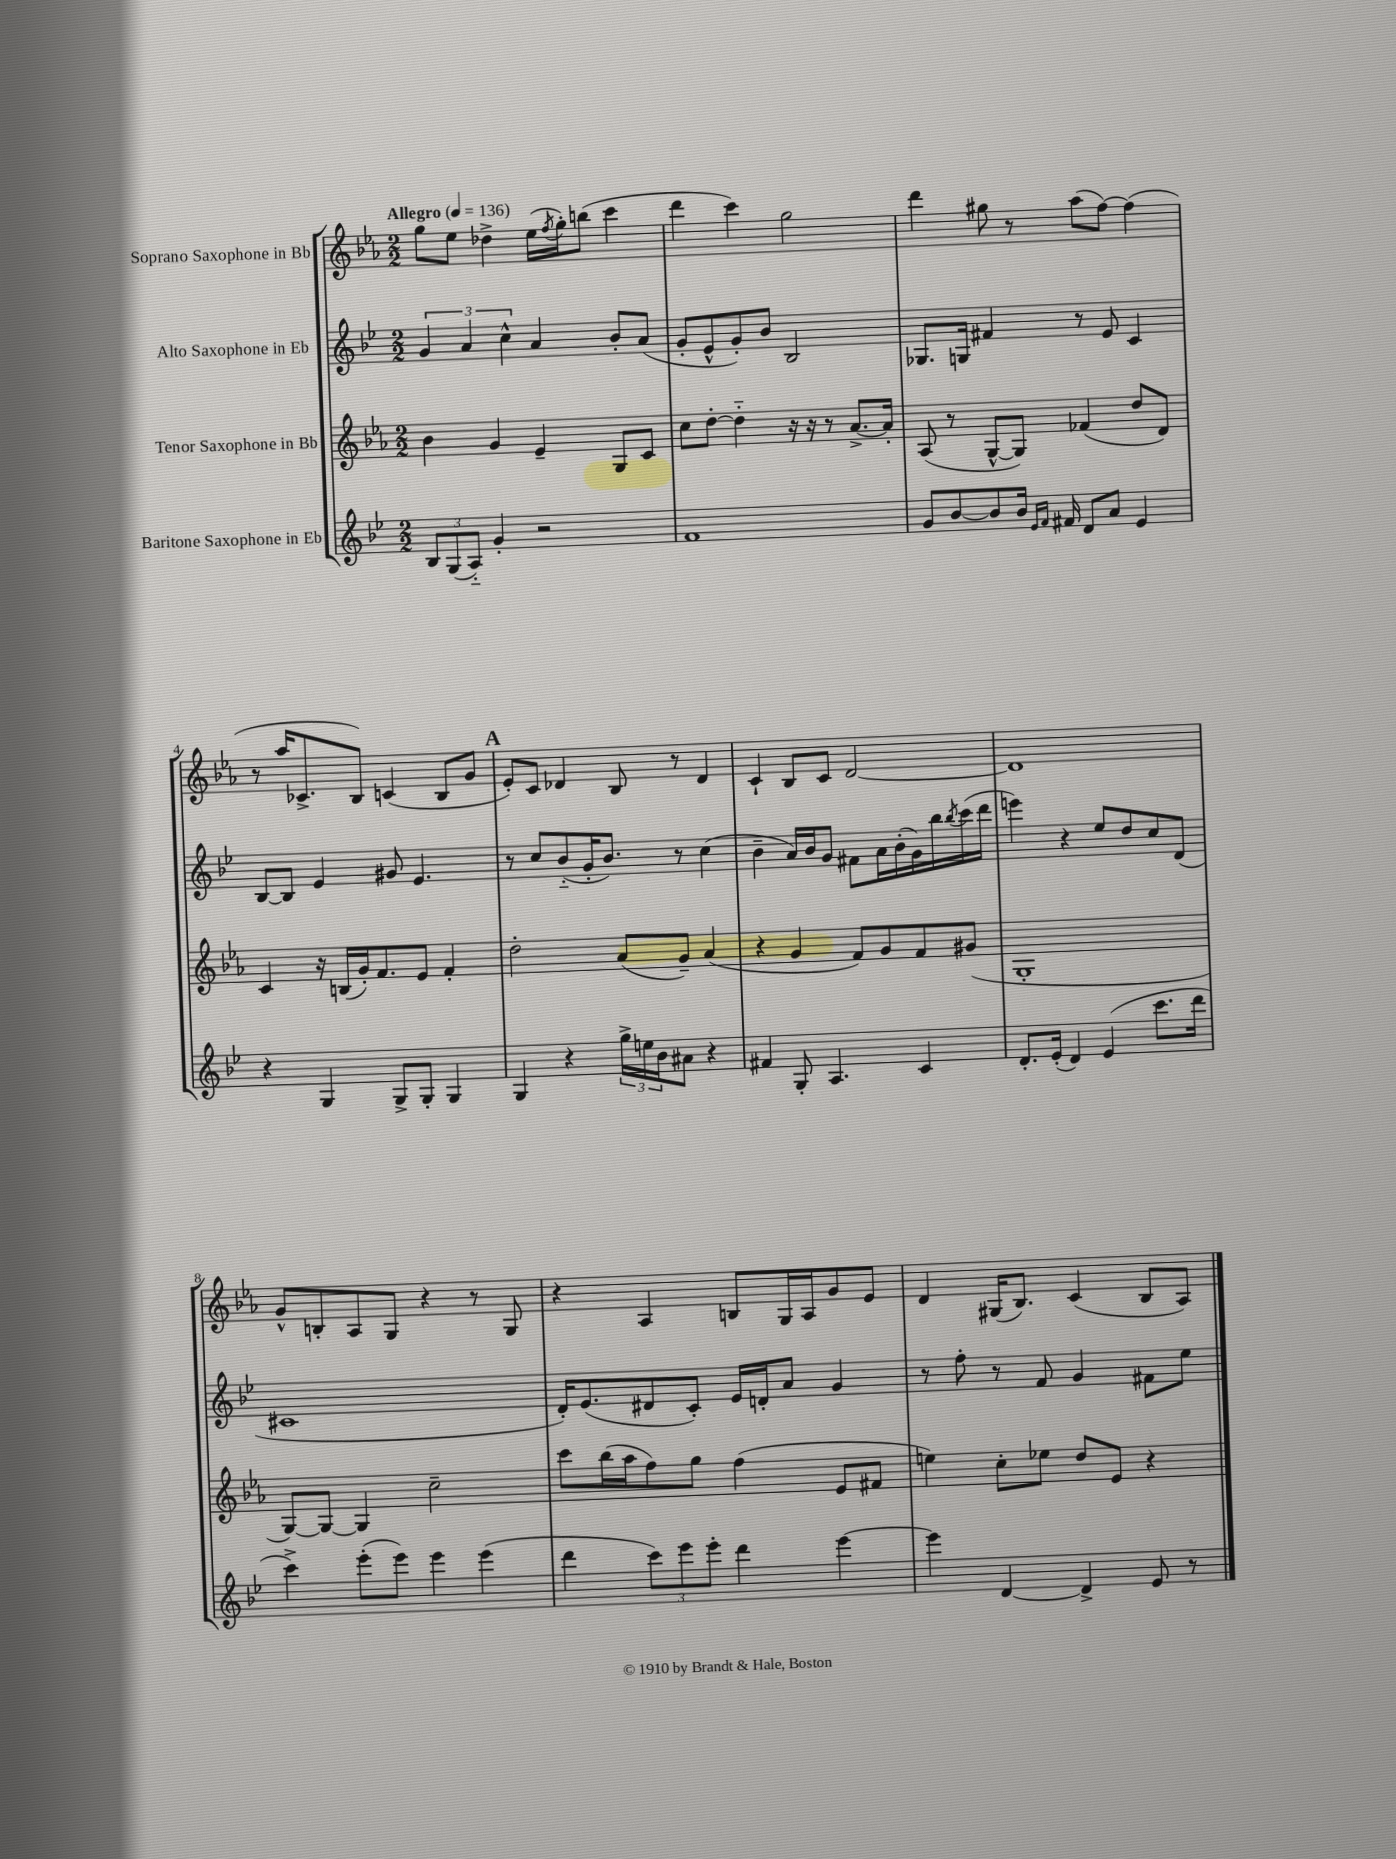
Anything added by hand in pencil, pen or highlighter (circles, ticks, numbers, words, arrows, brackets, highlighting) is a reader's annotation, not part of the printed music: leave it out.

**kern	**kern	**kern	**kern
*part4	*part3	*part2	*part1
*staff4	*staff3	*staff2	*staff1
*I"Baritone Saxophone in Eb	*I"Tenor Saxophone in Bb	*I"Alto Saxophone in Eb	*I"Soprano Saxophone in Bb
*clefG2	*clefG2	*clefG2	*clefG2
*k[b-e-]	*k[b-e-a-]	*k[b-e-]	*k[b-e-a-]
*M2/2	*M2/2	*M2/2	*M2/2
*MM136	*MM136	*MM136	*MM136
=1	=1	=1	=1
!	!	!	!LO:TX:a:B:t=Allegro
12B-/L	4b-\	6g/	8gg\L
(12G/	.	.	.
.	.	.	8ee-\J
12A/J)	.	6a/	.
4g'/	4g/	.	4dd-X^\
.	.	6cc^^\	.
2r	4e-~/	4a/	(16ee-\LL
.	.	.	8qff/
.	.	.	16gg'\J)
.	.	.	(8bbn\J
.	8G/L	8b-'/L	4ccc\
.	8c/J	(8a/J	.
=2	=2	=2	=2
1f	8cc\L	8g'/L	4ddd\
.	[8dd'\J	8e-^^/	.
.	4dd\]	8g'/)	4ccc\)
.	.	8b-/J	.
.	16r	2B-/	2gg\
.	16r	.	.
.	8r	.	.
.	[8.a-^/L	.	.
.	16a-'/Jk]	.	.
=3	=3	=3	=3
8g/L	(8A-/	8.G-X/L	4ddd\
[8b-/	8r	.	.
.	.	16Gn/Jk	.
8b-/]	[8G^^/L	4f#X/	8gg#X\
16b-/Jk	8G/J])	.	8r
16qqe-/LL	.	.	.
16qqf/JJ	.	.	.
16f#X/	.	.	.
8d/L	(4f-X/	8r	(8aa-\L
8a/J	.	8e-/	[8ff\J)
4e-/	8dd/L	4c/	(4ff\]
.	8d/J)	.	.
!!LO:LB:g=z
=4	=4	=4	=4
4r	4c/	[8B-/L	8r
.	.	8B-/J]	16aa-/KL
.	.	.	8.c-X^/
4G/	16r	4e-/	.
.	(16Bn/LL	.	.
.	16g'/J)	.	8B-/J)
.	8.f/	.	.
8G^/L	.	8g#X/	(4cn/
8G'/J	8e-/J	4.e-/	.
4G/	4f'/	.	8B-/L
.	.	.	8g/J
!!LO:REH:place=s1:t=A
=5	=5	=5	=5
4G/	2dd'\	8r	8e-'/L)
.	.	8cc/L	8c/J
4r	.	(8b-/	4d-X/
.	.	16g'/K	.
.	.	8.b-/J)	.
24gg^\LL	(8a-/L	.	8B-/
24een\	.	.	.
24b-\J	.	.	.
8a#X\J	8g~/J)	8r	8r
4r	(4a-/	(4cc\	4d-/
=6	=6	=6	=6
4f#X/	4r	4b-~\	4c`/
8G'/	4g/	16a/LL)	8B-/L
.	.	16b-/J	.
4.A/	.	8g/J	8c/J
.	8f/L)	8f#X\L	[2d/
.	8g/	16a\L	.
.	.	(16b-'\	.
4c/	8f/	16g\)	.
.	.	16bb-\	.
.	.	8qbb-/	.
.	(8g#X/J	(16ccc\	.
.	.	16ddd\JJ	.
=7	=7	=7	=7
8.d'/L	1G'	4eeen\)	1d]
(16e-'/Jk	.	.	.
4d/)	.	4r	.
(4e-/	.	8ee-/L	.
.	.	8dd/	.
8.ccc\L	.	8cc/	.
.	.	(8d/J	.
16ddd\Jk	.	.	.
!!LO:LB:g=z
=8	=8	=8	=8
4ccc^\)	[8G/L)	1c#X	8g^^/L
.	8G/J_	.	8Bn'/
(8eee-'\L	4G/]	.	8A-/
8eee-\J)	.	.	8G/J
4eee-\	2cc~\	.	4r
(4eee-\	.	.	8r
.	.	.	8G/
=9	=9	=9	=9
4ddd\	8ccc\L	16d'/KL)	4r
.	.	(8.e-/	.
.	(16bb-\L	.	.
.	16aa-\J	.	.
12ccc\L)	8ff\)	8d#X/	4A-/
12eee-\	.	.	.
.	8gg\J	8c'/J)	.
12eee-'\J	.	.	.
4ddd\	(4ff\	16e-/LL	8Bn/L
.	.	16dn'/J	.
.	.	8a/J	16G/L
.	.	.	16A-/J
[4eee-\	8e-/L	4g/	8g/
.	8f#X/J	.	8e-/J
=10	=10	=10	=10
4eee-\]	4een\)	8r	4d/
.	.	8ff'\	.
[4d/	8cc'\L	8r	(16G#X/KL
.	.	.	8.B-/J)
.	8ee-X\J	8f/	.
4d^/]	8dd/L	4g/	(4c/
.	8e-/J	.	.
8e-/	4r	8f#X\L	8B-/L
8r	.	8ee-\J	8A-/J)
==	==	==	==
*-	*-	*-	*-
